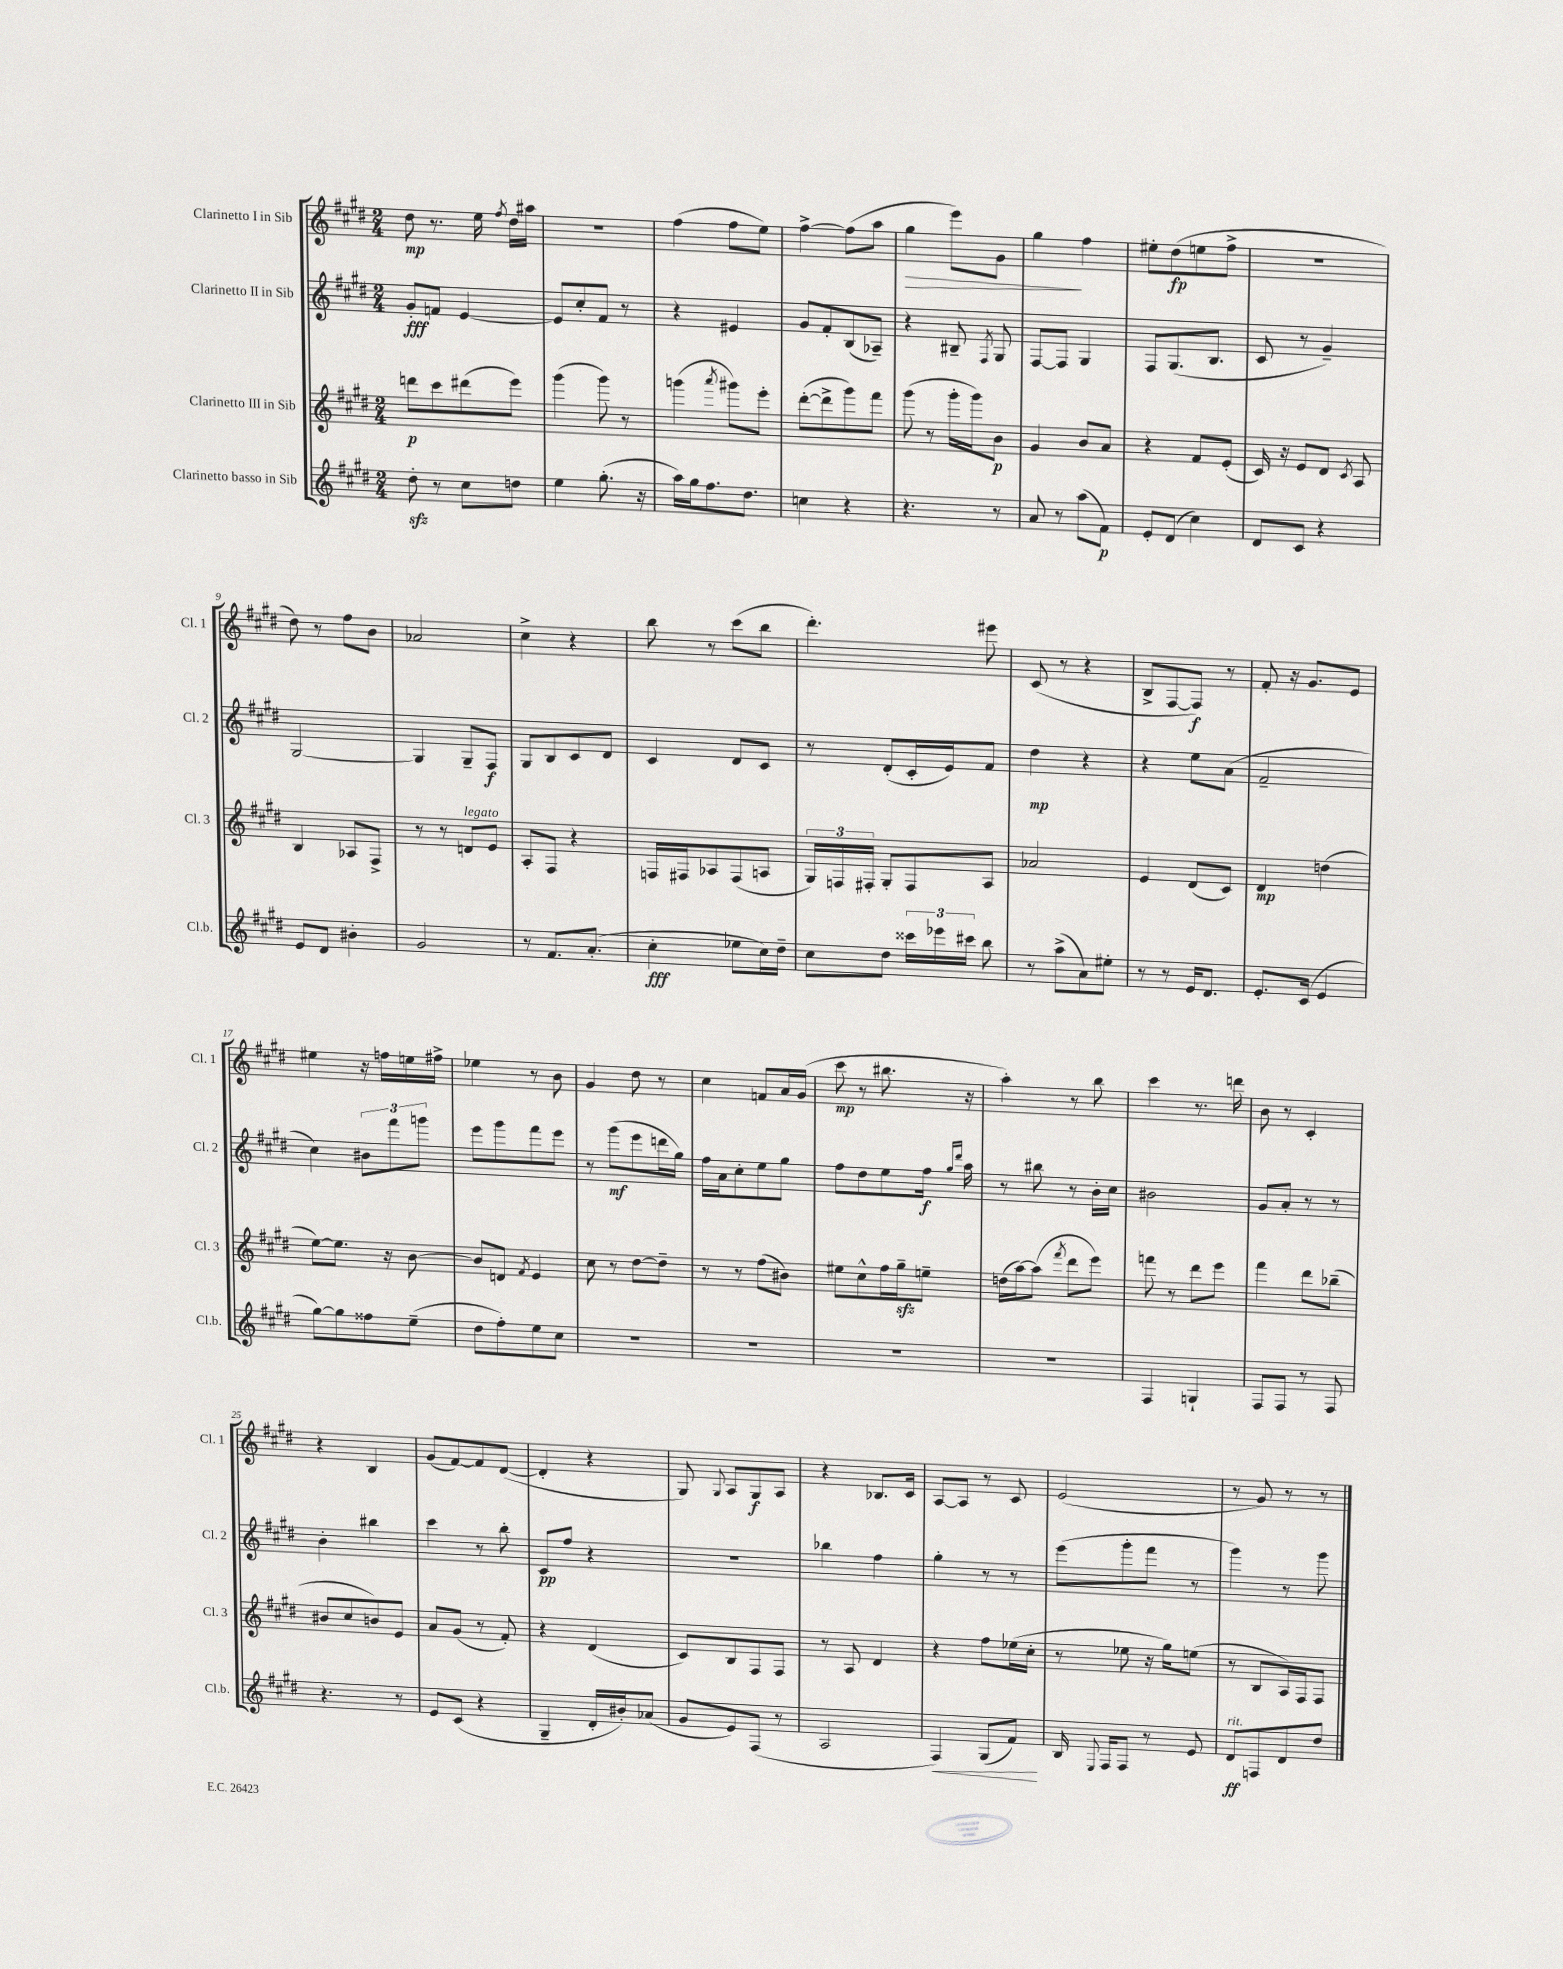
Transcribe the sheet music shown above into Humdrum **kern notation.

**kern	**kern	**kern	**kern
*staff4	*staff3	*staff2	*staff1
*clefG2	*clefG2	*clefG2	*clefG2
*k[f#c#g#d#]	*k[f#c#g#d#]	*k[f#c#g#d#]	*k[f#c#g#d#]
*M2/4	*M2/4	*M2/4	*M2/4
8dd#'\	8ddd\L	8g#'/L	8dd#\
8r	8ccc#\	8f/J	8.r
8cc#\L	(8ddd#\	[4e/	.
.	.	.	16ee\
.	.	.	8qff#/
8dd\J	8eee\J)	.	16dd#\LL
.	.	.	16aa#\JJ
=	=	=	=
4ee\	(4ggg#\	8e/]L	2r
.	.	8cc#'/	.
(8.gg#'\	8ggg#\)	8f#/J	.
.	8r	8r	.
16r	.	.	.
=	=	=	=
16aa\LL)	(4ggg\	4r	(4ff#\
16gg#\J	.	.	.
8.ff#\	.	.	.
.	8qaaa/	.	.
.	8ggg#\L)	4e#/	8ff#\L
8.dd#\J	.	.	.
.	8eee'\J	.	8ee\J)
=	=	=	=
4cc\	([8ddd#'\L	8g#/L	[4ff#^\
.	8ddd#^\]	8f#'/	.
4r	8ggg#\)	(8B/	(8ff#\]L
.	8fff#\J	8A-~/J)	8aa\J
=	=	=	=
4.r	(8ggg#\	4r	4gg#\
.	8r	.	.
.	16ggg#'\LL	8B#~/	8eee\L)
.	16ggg#\J)	.	.
.	.	8qF#/	.
8r	8b\J	8G#/	8g#\J
=	=	=	=
8a/	4g#/	[8F#/L	4gg#\
8r	.	8F#/]J	.
(8aa\L	8b/L	4G#/	4ff#\
8f#\J)	8a/J	.	.
=	=	=	=
8e'/L	4r	8F#/L	8ee#'\L
(8d#/J	.	(8.G#/	(8dd#\
4cc#\)	8f#/L	.	8ee\
.	.	8.B/J	.
.	(8e'/J	.	8ff#^\J
=	=	=	=
8d#/L	16c#/)	8c#/	2r
.	16r	.	.
8c#/J	8e/L	8r	.
4r	8d#/J	4g#~/)	.
.	8qc#/	.	.
.	8A/	.	.
=	=	=	=
8e/L	4B/	[2G#/	8dd#\)
8d#/J	.	.	8r
4b#'\	8A-/L	.	8ff#\L
.	8F#^/J	.	8b\J
=	=	=	=
2g#/	8r	4G#/]	2a-/
.	8r	.	.
.	8d/L	8G#~/L	.
.	8e/J	8F#/J	.
=	=	=	=
8r	8A'/L	8G#/L	4cc#^\
8.f#/L	8F#/J	8B/	.
.	4r	8c#/	4r
(8.a'/J	.	.	.
.	.	8d#/J	.
=	=	=	=
4cc#'\	16F/LL	4c#/	8bb\
.	16F#/J	.	.
.	8A-/	.	8r
8ee-\L	(8F#/	8d#/L	(8ccc#\L
16cc#\L)	8A/J	8c#/J	8bb\J
16dd#~\JJ	.	.	.
=	=	=	=
8cc#\L	24G#/LL)	8r	4.ddd#'\)
.	24F/	.	.
.	24F#'/JJ	.	.
8dd#\J	8G#'/L	(8d#'/L	.
24ccc##\LL	8F#/	16c#'/L	.
24eee-\	.	.	.
.	.	16e/J)	.
24ccc#\JJ	.	.	.
8bb\	8A/J	8f#/J	8eee#\
=	=	=	=
8r	2a-/	4dd#\	(8c#/
(8aa^\L	.	.	8r
8a\)	.	4r	4r
8ee#'\J	.	.	.
=	=	=	=
8r	4e/	4r	8B^/L
8r	.	.	[8F#/
16e/LK	(8d#/L	8ee\L	8F#/]J)
8.d#/J	.	.	.
.	8c#/J)	(8a\J	8r
=	=	=	=
8.e'/L	4d#/	2f#~/	8f#'/
.	.	.	16r
(16c#/Jk	.	.	8.g#/L
4e/	(4dd\	.	.
.	.	.	8e/J
=	=	=	=
[8gg#\L)	[8ee\L)	4cc#\)	4ee#\
8gg#\]	8.ee\]J	.	.
8ff##\	.	12b#\L	16r
.	16r	.	16ff\LL
.	.	12fff#\	.
(8ee~\J	[8b\	.	16ee\
.	.	12ggg\J	.
.	.	.	16ff#^\JJ
=	=	=	=
8dd#\L	8b/]L	8eee\L	4ee-\
8ff#'\)	8d/J	8ggg#\	.
.	8qf#/	.	.
8ee\	4e/	8fff#\	8r
8cc#\J	.	8eee\J	8b\
=	=	=	=
2r	8cc#\	8r	4g#/
.	8r	(8ggg#\L	.
.	[8dd#\L	8eee\	8dd#\
.	8dd#~\]J	16ddd\L	8r
.	.	16gg#\JJ)	.
=	=	=	=
2r	8r	16ff#\LL	4cc#\
.	.	16a\J	.
.	8r	8cc#'\	.
.	(8ff#\L	8ee\	8f/L
.	8b#\J)	8gg#\J	16a/L
.	.	.	(16g#/JJ
=	=	=	=
2r	8ee#\L	8ff#\L	8ccc#\
.	8cc#^^\	8dd#\	8r
.	16ff#\L	8ee\	8.bb#\
.	16gg#~\J	.	.
.	8ee~\J	16ff#\Jk	.
.	.	16qqgg#/LL	.
.	.	16qqddd#/JJ	.
.	.	16aa\	16r
=	=	=	=
2r	(16dd\LL	8r	4aa'\)
.	[16aa\J)	.	.
.	(8aa\]J	8bb#\	.
.	8qfff#/	.	.
.	8ddd#\L	8r	8r
.	8eee\J)	16b'\LL	8bb\
.	.	16cc#\JJ	.
=	=	=	=
4F#/	8fff\	2b#\	4ccc#\
.	8r	.	.
4G`/	8ddd#\L	.	8.r
.	8eee\J	.	.
.	.	.	16ddd\
=	=	=	=
8F#/L	4fff#\	8g#/L	8b\
8F#/J	.	8a'/J	8r
8r	8ddd#\L	8r	4c#'/
8F#/	(8bb-~\J	8r	.
=	=	=	=
4.r	8b#/L	4b'\	4r
.	8cc#/	.	.
.	8b/)	4bb#\	4B/
8r	8e/J	.	.
=	=	=	=
8e/L	8a/L	4ccc#\	(8g#/L
(8c#/J	(8g#/J	.	[8f#/)
4r	8r	8r	8f#/]
.	8f#'/)	8bb'\	([8d#/J
=	=	=	=
4G#~/	4r	8c#/L	4d#'/]
.	.	8ff#/J	.
16d#'/LL	(4d#/	4r	4r
16b#'/J)	.	.	.
(8a-/J	.	.	.
=	=	=	=
8g#/L	8c#/L)	2r	8G#/)
.	.	.	8qqG#/
8e/)	8B/	.	8A/L
(8F#/J	8F#/	.	8G#/
8r	8F#/J	.	8A/J
=	=	=	=
2A/	8r	4bb-\	4r
.	8A/	.	.
.	4d#/	4ff#\	8.B-/L
.	.	.	16c#/Jk
=	=	=	=
4F#/)	4r	4gg#'\	[8A/L
.	.	.	8A/]J
(8G#/L	8ff#\L	8r	8r
8f#/J)	(16ee-\L	8r	8c#/
.	16cc#'\JJ	.	.
=	=	=	=
16B/	8r	(8eee\L	(2e/
8qqE/	.	.	.
16F#/LK	.	.	.
8F#/J	8ee-\	8ggg#'\	.
8r	16r	8fff#\J	.
.	16gg#\LK)	.	.
8e/	(8ee\J	8r	.
=	=	=	=
8d#/L	8r	4ggg#\)	8r
8F/	8B/L	.	8g#/)
8d#/	16A/L)	8r	8r
.	16F#/J	.	.
8dd#/J	8F#/J	8ggg#\	8r
==	==	==	==
*-	*-	*-	*-
